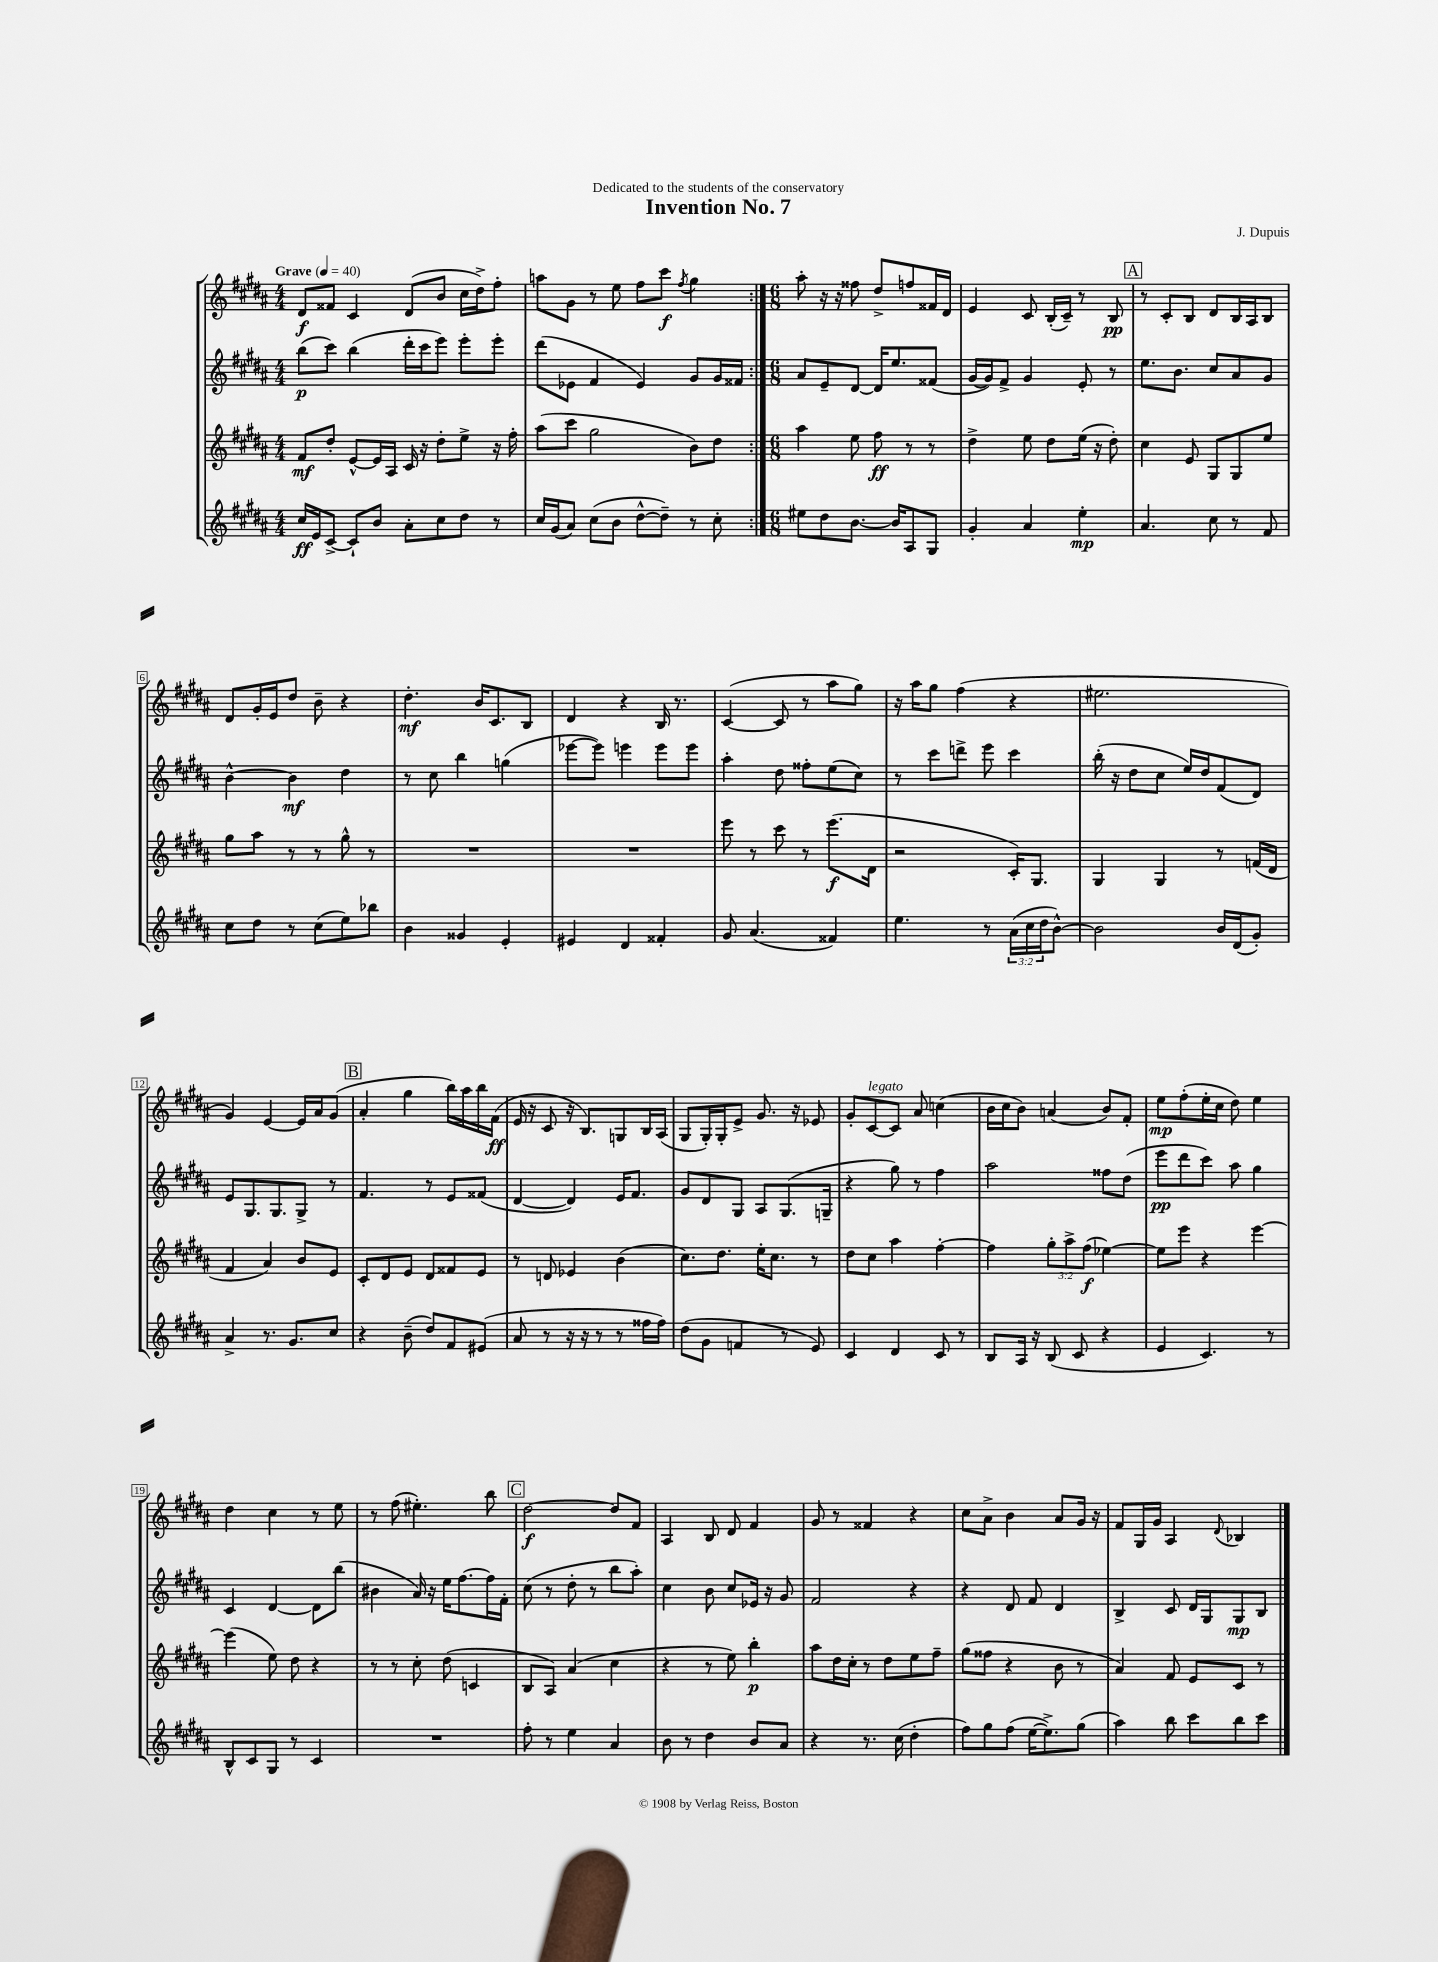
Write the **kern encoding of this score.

**kern	**dynam	**kern	**dynam	**kern	**dynam	**kern	**dynam
*part4	*part4	*part3	*part3	*part2	*part2	*part1	*part1
*staff4	*staff4	*staff3	*staff3	*staff2	*staff2	*staff1	*staff1
*clefG2	*	*clefG2	*	*clefG2	*	*clefG2	*
*k[f#c#g#d#a#]	*	*k[f#c#g#d#a#]	*	*k[f#c#g#d#a#]	*	*k[f#c#g#d#a#]	*
*M4/4	*	*M4/4	*	*M4/4	*	*M4/4	*
*MM40	*	*MM40	*	*MM40	*	*MM40	*
=1	=1	=1	=1	=1	=1	=1	=1
!	!	!	!	!	!	!LO:TX:a:B:t=Grave	!
16cc#/LL	ff	8f#/L	mf	(8bb\L	p	8d#/L	f
16e/J	.	.	.	.	.	.	.
[8c#^/J	.	8dd#'/J	.	8ccc#\J)	.	8f##X/J	.
8c#`/L]	.	[8e^^/L	.	(4bb\	.	4c#/	.
8b/J	.	16e/L]	.	.	.	.	.
.	.	16A#/JJ	.	.	.	.	.
8a#'\L	.	16c#/	.	16ddd#'\LL	.	(8d#/L	.
.	.	16r	.	16ccc#\J	.	.	.
8cc#\	.	8dd#'\L	.	8eee\J)	.	8b/J	.
8dd#\J	.	8ee^\J	.	8eee'\L	.	16cc#\LL	.
.	.	.	.	.	.	16dd#^\J)	.
8r	.	16r	.	8eee'\J	.	8ff#'\J	.
.	.	16ff#'\	.	.	.	.	.
=2	=2	=2	=2	=2	=2	=2	=2
16cc#/LL	.	(8aa#\L	.	(8ddd#\L	.	8aan\L	.
(16g#/J	.	.	.	.	.	.	.
8a#/J)	.	8ccc#\J	.	8e-X\J	.	8g#\J	.
(8cc#\L	.	2gg#\	.	4f#/	.	8r	.
8b\J	.	.	.	.	.	8ee\	.
[8dd#^^\L	.	.	.	4e-/)	.	8ff#\L	.
8dd#~\J])	.	.	.	.	.	8ccc#\J	f
.	.	.	.	.	.	8qff#/	.
8r	.	8b\L)	.	8g#/L	.	4gg#\	.
8cc#'\	.	8dd#\J	.	16g#/L	.	.	.
.	.	.	.	16f##X/JJ	.	.	.
=3:|!	=3:|!	=3:|!	=3:|!	=3:|!	=3:|!	=3:|!	=3:|!
*M6/8	*	*M6/8	*	*M6/8	*	*M6/8	*
8ee#X\L	.	4aa#\	.	8a#/L	.	8aa#'\	.
8dd#\	.	.	.	8e~/	.	16r	.
.	.	.	.	.	.	16r	.
[8.b\J	.	8ee\	.	[8d#/J	.	8ff##X\	.
.	.	8ff#\	ff	16d#/KL]	.	8dd#^/L	.
16b/KL]	.	.	.	8.ee/	.	.	.
8A#/	.	8r	.	.	.	8ffn/	.
8G#/J	.	8r	.	(8f##X/J	.	16f##X/L	.
.	.	.	.	.	.	16d#/JJ	.
=4	=4	=4	=4	=4	=4	=4	=4
4g#'/	.	4dd#^\	.	[16g#/LL	.	4e/	.
.	.	.	.	16g#/J])	.	.	.
.	.	.	.	8f#^/J	.	.	.
4a#/	.	8ee\	.	4g#/	.	8c#/	.
.	.	8dd#\L	.	.	.	(16B'/LL	.
.	.	.	.	.	.	16c#~/JJ)	.
4ee'\	mp	(16ee\Jk	.	8e'/	.	8r	.
.	.	16r	.	.	.	.	.
.	.	8dd#'\)	.	8r	.	8B/	pp
!!LO:REH:place=s1:t=A
=5	=5	=5	=5	=5	=5	=5	=5
4.a#/	.	4cc#\	.	8.ee\L	.	8r	.
.	.	.	.	.	.	8c#'/L	.
.	.	.	.	8.b\J	.	.	.
.	.	8e/	.	.	.	8B/J	.
8cc#\	.	8G#/L	.	8cc#/L	.	8d#/L	.
8r	.	8G#/	.	8a#/	.	16B/L	.
.	.	.	.	.	.	16A#/J	.
8f#/	.	8ee/J	.	8g#/J	.	8B/J	.
!!LO:LB:g=z
=6	=6	=6	=6	=6	=6	=6	=6
8cc#\L	.	8gg#\L	.	[4b^^\	.	8d#/L	.
8dd#\J	.	8aa#\J	.	.	.	16g#'/L	.
.	.	.	.	.	.	16e/J	.
8r	.	8r	.	4b\]	mf	8dd#/J	.
(8cc#\L	.	8r	.	.	.	8b~\	.
8ee\)	.	8gg#^^\	.	4dd#\	.	4r	.
8bb-X\J	.	8r	.	.	.	.	.
=7	=7	=7	=7	=7	=7	=7	=7
4b\	.	2.r	.	8r	.	4.dd#'\	mf
.	.	.	.	8cc#\	.	.	.
4g##X/	.	.	.	4bb\	.	.	.
.	.	.	.	.	.	16b/KL	.
.	.	.	.	.	.	8.c#/	.
4e'/	.	.	.	(4ggn\	.	.	.
.	.	.	.	.	.	8B/J	.
=8	=8	=8	=8	=8	=8	=8	=8
4e#X/	.	2.r	.	[8eee-X\L	.	4d#/	.
.	.	.	.	8eee-\J])	.	.	.
4d#/	.	.	.	4eeen\	.	4r	.
4f##X'/	.	.	.	8eee\L	.	16B/	.
.	.	.	.	.	.	8.r	.
.	.	.	.	8eee\J	.	.	.
=9	=9	=9	=9	=9	=9	=9	=9
8g#/	.	8eee\	.	4aa#'\	.	([4c#/	.
(4.a#/	.	8r	.	.	.	.	.
.	.	8ccc#\	.	8dd#\	.	8c#/]	.
.	.	8r	.	8ff##X'\L	.	8r	.
4f##X/)	.	(8.eee\L	f	(8ee\	.	8aa#\L	.
.	.	.	.	8cc#\J)	.	8gg#\J)	.
.	.	16d#\Jk	.	.	.	.	.
=10	=10	=10	=10	=10	=10	=10	=10
4.ee\	.	2r	.	8r	.	16r	.
.	.	.	.	.	.	16aa#\KL	.
.	.	.	.	8ccc#\L	.	8gg#\J	.
.	.	.	.	8dddn^\J	.	(4ff#\	.
8r	.	.	.	8eee\	.	.	.
(24a#\LL	.	16c#'/KL)	.	4ccc#\	.	4r	.
24cc#\	.	.	.	.	.	.	.
.	.	8.G#/J	.	.	.	.	.
24dd#\J	.	.	.	.	.	.	.
[8b^^\J)	.	.	.	.	.	.	.
=11	=11	=11	=11	=11	=11	=11	=11
2b\]	.	4G#/	.	(16bb'\	.	2.ee#X\	.
.	.	.	.	16r	.	.	.
.	.	.	.	8dd#\L	.	.	.
.	.	4G#/	.	8cc#\J	.	.	.
.	.	.	.	16ee/LL)	.	.	.
.	.	.	.	16dd#/J	.	.	.
16b/LL	.	8r	.	(8f#/	.	.	.
(16d#/J	.	.	.	.	.	.	.
8g#'/J)	.	(16fn/LL	.	8d#/J)	.	.	.
.	.	16d#/JJ	.	.	.	.	.
!!LO:LB:g=z
=12	=12	=12	=12	=12	=12	=12	=12
4a#^/	.	4f#/	.	8e/L	.	4g#/)	.
.	.	.	.	8.G#/	.	.	.
8.r	.	4a#/)	.	.	.	[4e/	.
.	.	.	.	8.G#/	.	.	.
8.g#/L	.	.	.	.	.	.	.
.	.	8b/L	.	8G#^/J	.	16e/LL]	.
.	.	.	.	.	.	16a#/J	.
8cc#/J	.	8e/J	.	8r	.	(8g#/J	.
!!LO:REH:place=s1:t=B
=13	=13	=13	=13	=13	=13	=13	=13
4r	.	8c#'/L	.	4.f#/	.	4a#'/	.
.	.	8d#/	.	.	.	.	.
(8b~\	.	8e/J	.	.	.	4gg#\	.
8dd#/L)	.	8d#/L	.	8r	.	.	.
8f#/	.	8f##X/	.	8e/L	.	16bb\LL)	.
.	.	.	.	.	.	16aa#\	.
(8e#X/J	.	8e/J	.	(8f##X/J	.	16bb\	.
.	.	.	.	.	.	(16f#\JJ	ff
=14	=14	=14	=14	=14	=14	=14	=14
8a#/	.	8r	.	[4d#/	.	16e/	.
.	.	.	.	.	.	16r	.
8r	.	8dn/	.	.	.	8c#/	.
16r	.	4e-X/	.	4d#/])	.	16r	.
16r	.	.	.	.	.	8.B/L)	.
8r	.	.	.	.	.	.	.
8r	.	(4b\	.	16e/KL	.	8Gn/	.
.	.	.	.	8.f#/J	.	.	.
16ff##X\LL	.	.	.	.	.	16B/L	.
16ff##\JJ)	.	.	.	.	.	(16A#/JJ	.
=15	=15	=15	=15	=15	=15	=15	=15
(8dd#\L	.	8.cc#\L)	.	8g#/L	.	8G#/L	.
8g#\J	.	.	.	8d#/	.	16G#'/L)	.
.	.	8.dd#\J	.	.	.	16G#'/J	.
4fn/	.	.	.	8G#/J	.	8e^/J	.
.	.	16ee'\KL	.	8A#/L	.	8.g#/	.
.	.	8.cc#\J	.	.	.	.	.
8r	.	.	.	(8.G#/	.	.	.
.	.	.	.	.	.	16r	.
8e/)	.	8r	.	.	.	8e-X/	.
.	.	.	.	16Gn~/Jk	.	.	.
=16	=16	=16	=16	=16	=16	=16	=16
4c#/	.	8dd#\L	.	4r	.	8g#'/L	.
!	!	!	!	!	!	!LO:TX:a:i:t=legato	!
.	.	8cc#\J	.	.	.	[8c#/	.
4d#/	.	4aa#\	.	8gg#\)	.	8c#/J]	.
.	.	.	.	8r	.	8a#/	.
8c#/	.	[4ff#'\	.	4ff#\	.	(4ccn\	.
8r	.	.	.	.	.	.	.
=17	=17	=17	=17	=17	=17	=17	=17
8B/L	.	4ff#\]	.	2aa#\	.	16b\LL	.
.	.	.	.	.	.	16cc#\J	.
16A#/Jk	.	.	.	.	.	8b\J)	.
16r	.	.	.	.	.	.	.
(8B/	.	12gg#'\L	.	.	.	(4an/	.
.	.	12aa#^\	.	.	.	.	.
8c#/	.	.	.	.	.	.	.
.	.	(12ff#\J	f	.	.	.	.
4r	.	[4ee-X\)	.	8ff##X\L	.	8b/L)	.
.	.	.	.	(8dd#\J	.	8f#'/J	.
=18	=18	=18	=18	=18	=18	=18	=18
4e/	.	8ee-\L]	.	8eee\L	pp	8ee\L	mp
.	.	8eee\J	.	8ddd#\	.	(8ff#'\	.
4.c#/)	.	4r	.	8ccc#\J)	.	16ee'\L	.
.	.	.	.	.	.	16cc#\JJ	.
.	.	.	.	8aa#\	.	8dd#\)	.
.	.	[4eee\	.	4gg#\	.	4ee\	.
8r	.	.	.	.	.	.	.
!!LO:LB:g=z
=19	=19	=19	=19	=19	=19	=19	=19
8B^^/L	.	(4eee\]	.	4c#/	.	4dd#\	.
8c#/	.	.	.	.	.	.	.
8G#/J	.	8ee\)	.	[4d#/	.	4cc#\	.
8r	.	8dd#\	.	.	.	.	.
4c#/	.	4r	.	8d#\L]	.	8r	.
.	.	.	.	(8bb\J	.	8ee\	.
=20	=20	=20	=20	=20	=20	=20	=20
2.r	.	8r	.	4b#X\	.	8r	.
.	.	8r	.	.	.	(8ff#\	.
.	.	8cc#'\	.	16a#/)	.	4.ee#X'\)	.
.	.	.	.	16r	.	.	.
.	.	(8dd#\	.	16ee\KL	.	.	.
.	.	.	.	[8.ff#\	.	.	.
.	.	4cn/	.	.	.	.	.
.	.	.	.	16ff#\L]	.	8bb\	.
.	.	.	.	16f#'\JJ	.	.	.
!!LO:REH:place=s1:t=C
=21	=21	=21	=21	=21	=21	=21	=21
8ff#'\	.	8B/L	.	(8cc#\	.	[2dd#\	f
8r	.	8A#/J)	.	8r	.	.	.
4ee\	.	(4a#/	.	8dd#'\	.	.	.
.	.	.	.	8r	.	.	.
4a#/	.	4cc#\	.	8bb\L	.	8dd#/L]	.
.	.	.	.	8aa#'\J)	.	8f#/J	.
=22	=22	=22	=22	=22	=22	=22	=22
8b\	.	4r	.	4cc#\	.	4A#/	.
8r	.	.	.	.	.	.	.
4dd#\	.	8r	.	8b\	.	8B/	.
.	.	8ee\)	.	8cc#/L	.	8d#/	.
8b/L	.	4bb'\	p	16e-X/Jk	.	4f#/	.
.	.	.	.	16r	.	.	.
8a#/J	.	.	.	8g#/	.	.	.
=23	=23	=23	=23	=23	=23	=23	=23
4r	.	8aa#\L	.	2f#/	.	8g#/	.
.	.	16dd#\L	.	.	.	8r	.
.	.	16cc#'\JJ	.	.	.	.	.
8.r	.	8r	.	.	.	4f##X/	.
.	.	8dd#\L	.	.	.	.	.
(16cc#\	.	.	.	.	.	.	.
4dd#'\	.	8ee\	.	4r	.	4r	.
.	.	8ff#~\J	.	.	.	.	.
=24	=24	=24	=24	=24	=24	=24	=24
8ff#\L)	.	(8gg#\L	.	4r	.	8cc#\L	.
8gg#\	.	8ff##X\J	.	.	.	8a#^\J	.
(8ff#\J	.	4r	.	8d#/	.	4b\	.
[16ee\KL	.	.	.	8f#/	.	.	.
8.ee^\])	.	.	.	.	.	.	.
.	.	8b\	.	4d#/	.	8a#/L	.
(8gg#\J	.	8r	.	.	.	16g#/Jk	.
.	.	.	.	.	.	16r	.
=25	=25	=25	=25	=25	=25	=25	=25
4aa#\)	.	4a#/)	.	4B^/	.	8f#/L	.
.	.	.	.	.	.	16G#/L	.
.	.	.	.	.	.	16g#/JJ	.
8bb\	.	8f#/	.	8c#/	.	4A#/	.
8ccc#\L	.	8e/L	.	16d#/LL	.	.	.
.	.	.	.	16G#/J	.	.	.
.	.	.	.	.	.	8qqd#/	.
8bb\	.	8c#/J	.	8G#/	mp	4B-X/	.
8ccc#\J	.	8r	.	8B/J	.	.	.
==	==	==	==	==	==	==	==
*-	*-	*-	*-	*-	*-	*-	*-
